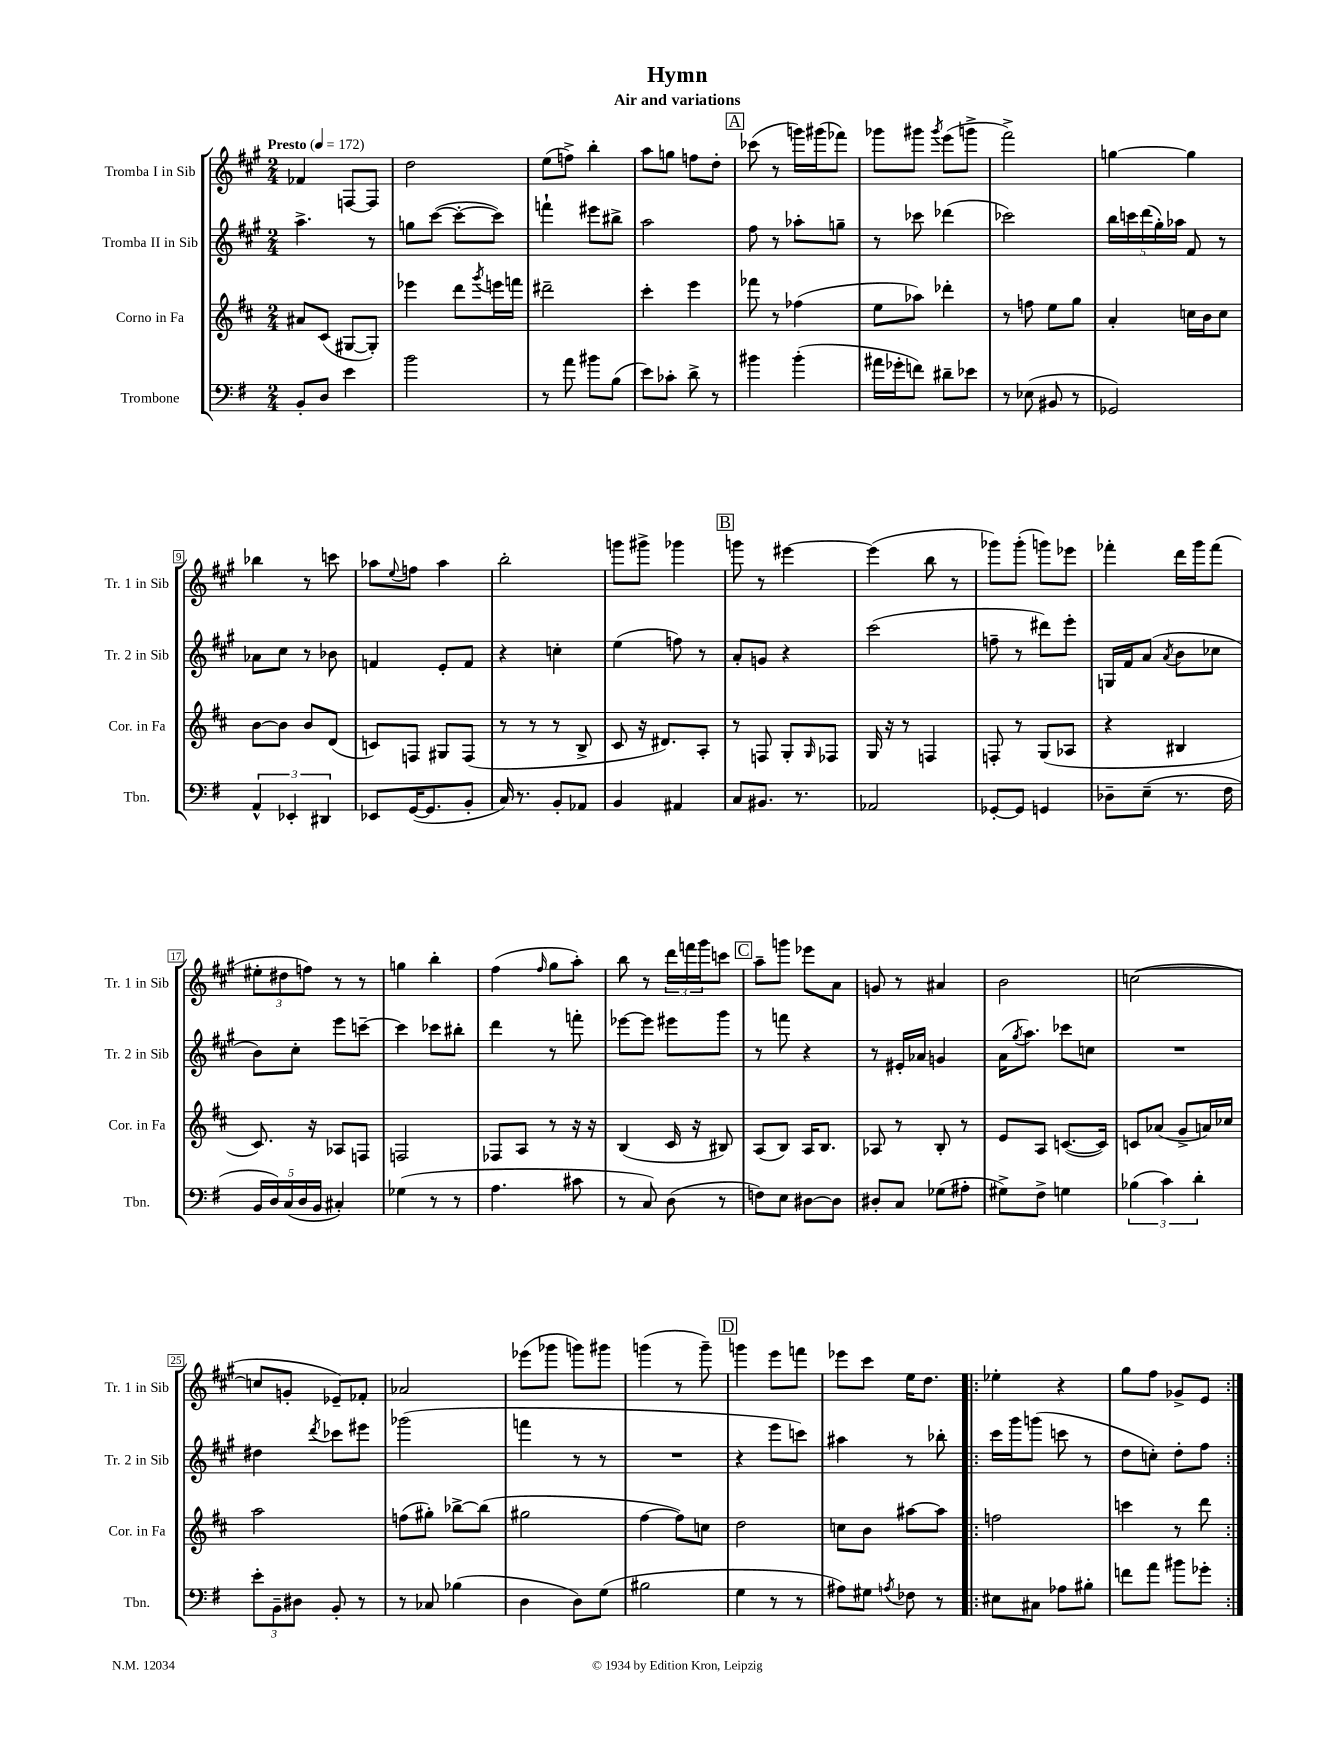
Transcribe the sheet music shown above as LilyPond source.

\header { title = "Hymn" subtitle = "Air and variations" }
<<
\new StaffGroup <<
\new Staff = "s0" \with { instrumentName = "Tromba I in Sib" shortInstrumentName = "Tr. 1 in Sib" } {
    \clef treble \key a \major \numericTimeSignature \time 2/4 \tempo "Presto" 4 = 172
    fes'4 f8~ f8 |
    d''2 |
    e''8( f''8->) b''4-. |
    a''8 g''8 f''8 d''8-. |
    \mark \markup { \box "A" } ces'''8( r8 g'''16) gis'''16( fes'''8) |
    ges'''8 gis'''8 \acciaccatura { gis'''8 } e'''8( g'''8-> |
    fis'''2->) |
    g''4~ g''4 |
    bes''4 r8 c'''8 |
    aes''8 \appoggiatura { e''8 } f''8 aes''4 |
    b''2-. |
    g'''8 gis'''8-> ges'''4 |
    \mark \markup { \box "B" } g'''8 r8 eis'''4~ |
    eis'''4( b''8 r8 |
    ges'''8) ges'''8-.( g'''8) ees'''8 |
    fes'''4-. d'''16 gis'''16 fes'''8( |
    \tuplet 3/2 { eis''8-. dis''8 f''8) } r8 r8 |
    g''4 b''4-. |
    fis''4( \grace { fis''16 } gis''8 a''8-.) |
    b''8 r8 \tuplet 3/2 { d'''16 f'''16 gis'''16 } c'''8 |
    \mark \markup { \box "C" } a''8-- g'''8 ees'''8 a'8 |
    g'8 r8 ais'4 |
    b'2 |
    c''2~( |
    c''8 g'8-. ees'8--) fes'8-. |
    aes'2 |
    ees'''8( ges'''8 g'''8) gis'''8 |
    g'''4( r8 g'''8--) |
    \mark \markup { \box "D" } g'''4 e'''8 f'''8 |
    ees'''8 cis'''8 e''16 d''8. |
    \repeat volta 2 { ees''4-. r4 |
    gis''8 fis''8 ges'8-> e'8 | }
}
\new Staff = "s1" \with { instrumentName = "Tromba II in Sib" shortInstrumentName = "Tr. 2 in Sib" } {
    \clef treble \key a \major \numericTimeSignature \time 2/4
    a''4.-> r8 |
    g''8 cis'''8~( cis'''8~-. cis'''8) |
    f'''4-! eis'''8 bis''8-> |
    a''2 |
    \mark \markup { \box "A" } fis''8 r8 aes''8-. g''8-- |
    r8 ces'''8 des'''4( |
    ces'''2) |
    \tuplet 5/4 { b''16 c'''16 d'''16( gis''16-.) aes''16 } fis'8 r8 |
    aes'8 cis''8 r8 bes'8 |
    f'4 e'8-. f'8 |
    r4 c''4-. |
    e''4( f''8) r8 |
    \mark \markup { \box "B" } a'8-. g'8 r4 |
    cis'''2( |
    f''8-- r8 dis'''8) e'''8-. |
    g16 fis'16 a'8( \acciaccatura { a'8 } b'8 ces''8 |
    b'8) cis''8-. e'''8 c'''8~-- |
    c'''4 ces'''8 bis''8-. |
    d'''4 r8 f'''8-. |
    ees'''8~ ees'''8 eis'''8 gis'''8 |
    \mark \markup { \box "C" } r8 f'''8 r4 |
    r8 eis'16-. aes'16 g'4 |
    a'16( \acciaccatura { gis''8 } a''8.) ces'''8 c''8 |
    R2 |
    dis''4 \acciaccatura { d'''8 } ces'''8 eis'''8 |
    ges'''2( |
    f'''4 r8 r8 |
    R2 |
    \mark \markup { \box "D" } r4 e'''8 c'''8) |
    ais''4 r8 bes''8-. |
    \repeat volta 2 { cis'''16 gis'''16 g'''8( c'''8 r8 |
    d''8 c''8-.) d''8-. fis''8 | }
}
\new Staff = "s2" \with { instrumentName = "Corno in Fa" shortInstrumentName = "Cor. in Fa" } {
    \clef treble \key d \major \numericTimeSignature \time 2/4
    ais'8 cis'8( gis8~ gis8-.) |
    ees'''4 d'''8 \acciaccatura { g'''8 } e'''16 f'''16 |
    dis'''2-- |
    cis'''4-. e'''4 |
    \mark \markup { \box "A" } fes'''8 r8 fes''4( |
    e''8 aes''8) des'''4-. |
    r8 f''8 e''8 g''8 |
    a'4-. c''16 b'16 c''8 |
    b'8~ b'8 b'8 d'8( |
    c'8) f8 gis8 f8( |
    r8 r8 r8 b8-> |
    cis'8 r16 dis'8.) a8-. |
    \mark \markup { \box "B" } r8 f8 g8-. \grace { g16 } fes8 |
    g16 r16 r8 f4 |
    f8-. r8 g8( aes8 |
    r4 bis4 |
    cis'8.) r16 aes8 f8 |
    f2 |
    fes8 a8 r8 r16 r16 |
    b4( cis'16 r16 bis8) |
    \mark \markup { \box "C" } a8( b8) a16 b8. |
    aes8 r8 b8-. r8 |
    e'8 a8 c'8.~( c'16) |
    c'8 aes'8( g'8-> a'16) ces''16 |
    a''2 |
    f''8( gis''8-.) bes''8~-> bes''8( |
    gis''2 |
    fis''4~ fis''8) c''8 |
    \mark \markup { \box "D" } d''2 |
    c''8 b'8 ais''8~ ais''8 |
    \repeat volta 2 { f''2 |
    c'''4 r8 d'''8 | }
}
\new Staff = "s3" \with { instrumentName = "Trombone" shortInstrumentName = "Tbn." } {
    \clef bass \key g \major \numericTimeSignature \time 2/4
    b,8-. d8 e'4 |
    b'2 |
    r8 a'8 bis'8 b8( |
    e'8) ces'8-. d'8-> r8 |
    \mark \markup { \box "A" } bis'4 bis'4-.( |
    ais'16 ges'16-. f'8) dis'8-- ees'8 |
    r8 ees8( bis,8 r8 |
    ges,2) |
    \tuplet 3/2 { a,4-^ ees,4-. dis,4 } |
    ees,8 g,16~( g,8. b,8-. |
    c16) r8. b,8-. aes,8 |
    b,4 ais,4 |
    \mark \markup { \box "B" } c8 bis,8. r8. |
    aes,2 |
    ges,8~-. ges,8 g,4 |
    des8-- e8--( r8. fis16 |
    \tuplet 5/4 { b,16 d16) c16( d16 b,16 } cis4-.) |
    ges4( r8 r8 |
    a4. cis'8 |
    r8 c8) d8( r8 |
    \mark \markup { \box "C" } f8) e8 dis8~ dis8 |
    dis8-. c8 ges8( ais8-. |
    gis8->) fis8-> g4 |
    \tuplet 3/2 { bes4( c'4) d'4-. } |
    \tuplet 3/2 { e'8-. b,8-- dis8 } b,8-. r8 |
    r8 ces8 bes4( |
    d4 d8) g8( |
    bis2 |
    \mark \markup { \box "D" } g4 r8 r8 |
    ais8) gis8 \acciaccatura { a8 } fes8 r8 |
    \repeat volta 2 { eis8 cis8 aes8 bis8-. |
    f'8 a'8 bis'8 ges'8-. | }
}
>>
>>
\layout { \context { \Score \override BarNumber.stencil = #(make-stencil-boxer 0.1 0.3 ly:text-interface::print) } }
